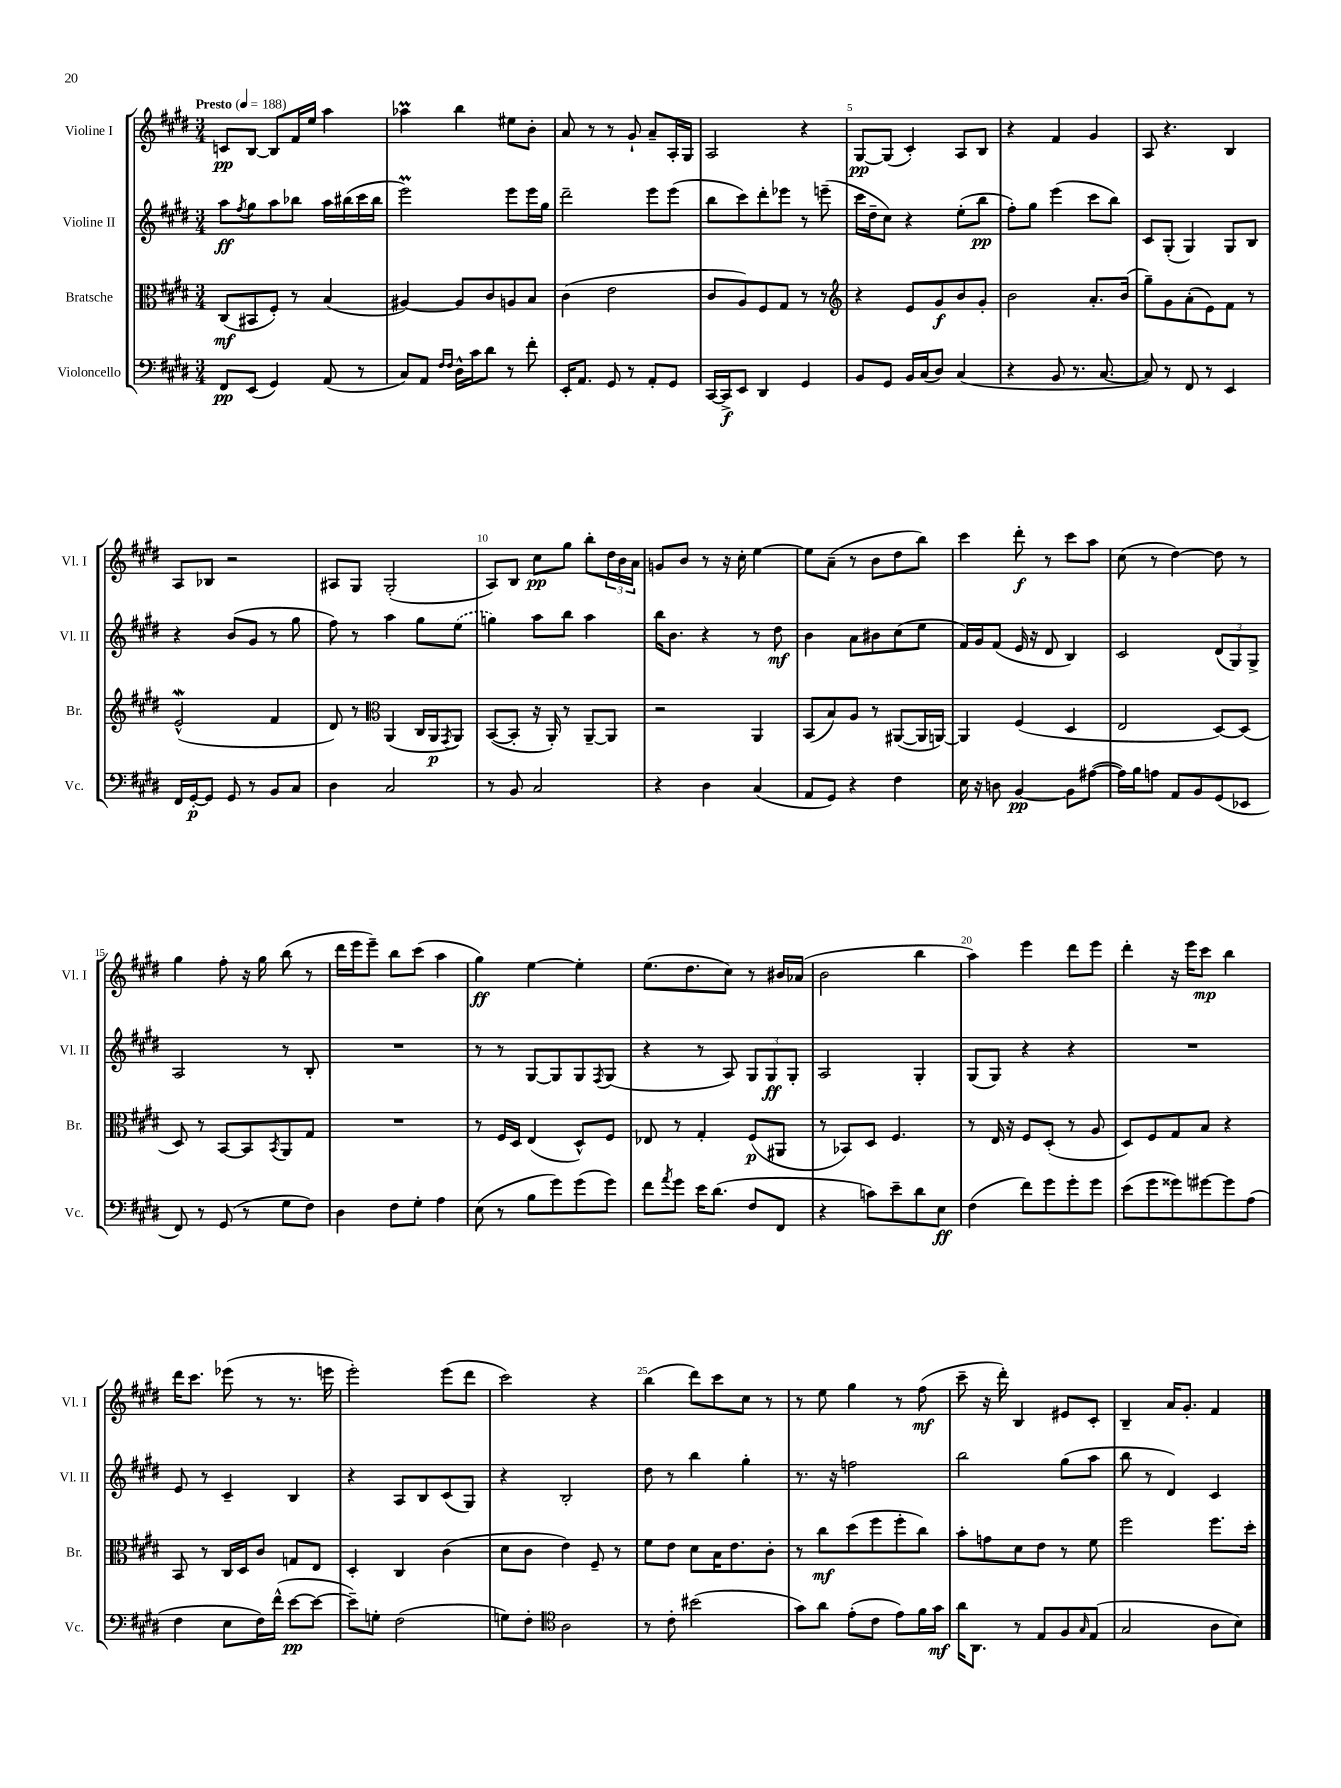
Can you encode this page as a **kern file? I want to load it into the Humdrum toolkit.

**kern	**kern	**kern	**kern
*staff4	*staff3	*staff2	*staff1
*clefF4	*clefC3	*clefG2	*clefG2
*k[f#c#g#d#]	*k[f#c#g#d#]	*k[f#c#g#d#]	*k[f#c#g#d#]
*M3/4	*M3/4	*M3/4	*M3/4
*MM188	*MM188	*MM188	*MM188
8FF#	(8C#	8aa	8c
.	.	8qff#	.
(8EE	8BB#	8gg#	[8B
4GG#)	8F#')	8aa	8B]
.	8r	8bb-	16f#
.	.	.	16ee
(8AA	(4B	16aa	4aa
.	.	(16bb#	.
8r	.	16ccc#	.
.	.	16bb#	.
=	=	=	=
8C#)	[4A#)	2eee)	4aa-
8AA	.	.	.
16qqF#	.	.	.
16qqF#	.	.	.
16D#^^	8A#]	.	4bb
16c#	.	.	.
8d#	8c#	.	.
8r	8A	8eee	8ee#
8f#'	8B	16eee	8b'
.	.	16gg#	.
=	=	=	=
16EE'	(4c#	2ddd#~	8a
8.AA	.	.	.
.	.	.	8r
8GG#	2e	.	8r
8r	.	.	8g#`
8AA'	.	8eee	8a~
8GG#	.	(8eee	16A'
.	.	.	16G#
=	=	=	=
[16CC#	8c#	8bb	2A
16CC#^]	.	.	.
8EE	8A)	8ccc#)	.
4DD#	8F#	8ddd#'	.
.	8G#	8eee-	.
4GG#	8r	8r	4r
.	8r	(8eee~	.
=	=	=	=
*	*clefG2	*	*
8BB	4r	16ccc#	[8G#
.	.	16dd#~	.
8GG#	.	8cc#)	(8G#]
16BB	8e	4r	4c#')
(16C#	.	.	.
8D#)	8g#	.	.
(4C#	8b	(8ee'	8A
.	8g#'	8bb	8B
=	=	=	=
4r	2b	8ff#')	4r
.	.	8gg#	.
8BB	.	(4eee	4f#
8.r	.	.	.
.	8.a'	8ccc#	4g#
[8.C#	.	.	.
.	.	8bb)	.
.	(16b	.	.
=	=	=	=
8C#])	8gg#~)	8c#	8A
8r	8g#	(8G#'	4.r
8FF#	(8a'	4G#)	.
8r	8e)	.	.
4EE	8f#	8G#	4B
.	8r	8B	.
=	=	=	=
16FF#	(2e^^	4r	8A
[16GG#'	.	.	.
8GG#]	.	.	8B-
8GG#	.	(8b	2r
8r	.	8g#	.
8BB	4f#	8r	.
8C#	.	8gg#	.
=	=	=	=
4D#	8d#)	8ff#)	8A#
.	8r	8r	8G#
*	*clefC3	*	*
2C#	(4AA	4aa	(2G#'
.	16C#	8gg#	.
.	16AA	.	.
.	8qGG#	.	.
.	8AA)	(8ee	.
=	=	=	=
8r	([8BB	4gg)	8A)
8BB	8BB']	.	8B
2C#	16r	8aa	8cc#
.	16AA')	.	.
.	8r	8bb	8gg#
.	[8AA~	4aa	8bb'
.	8AA]	.	24dd#
.	.	.	24b
.	.	.	24a
=	=	=	=
4r	2r	16bb	8g
.	.	8.b	.
.	.	.	8b
4D#	.	4r	8r
.	.	.	16r
.	.	.	16cc#'
(4C#	4AA	8r	[4ee
.	.	8dd#	.
=	=	=	=
8AA	(8BB	4b	8ee]
8GG#)	8B)	.	(8a~
4r	8A	8a	8r
.	8r	8b#	8b
4F#	([8AA#	(8cc#	8dd#
.	16AA#]	8ee	8bb)
.	[16AA)	.	.
=	=	=	=
16E	4AA]	16f#)	4ccc#
16r	.	16g#	.
8D	.	(8f#	.
[4BB	(4F#	16e	8ddd#'
.	.	16r	.
.	.	8d#	8r
8BB]	4D#	4B)	8ccc#
([8A#	.	.	8aa
=	=	=	=
16A#])	2E	2c#	(8cc#
16B	.	.	.
8A	.	.	8r
8AA	.	.	[4dd#)
8BB	.	.	.
(8GG#	[8D#)	(12d#	8dd#]
.	.	12G#)	.
8EE-	(8D#]	.	8r
.	.	12G#^	.
=	=	=	=
8FF#)	8D#)	2A	4gg#
8r	8r	.	.
(8GG#	[8BB	.	8ff#'
8r	8BB]	.	16r
.	.	.	16gg#
.	8qBB	.	.
8G#	8AA	8r	(8bb
8F#)	8G#	8B'	8r
=	=	=	=
4D#	2.r	2.r	16ddd#
.	.	.	16eee
.	.	.	8eee~)
8F#	.	.	8bb
8G#'	.	.	(8ccc#
4A	.	.	4aa
=	=	=	=
(8E	8r	8r	4gg#)
8r	16F#	8r	.
.	16D#	.	.
8B	(4E	[8G#	[4ee
8g#)	.	8G#]	.
(8g#	8D#^^)	8G#	4ee']
.	.	8qF#	.
8g#)	8F#	(8G#	.
=	=	=	=
8f#	8E-	4r	(8.ee
8qa	.	.	.
8g#	8r	.	.
.	.	.	8.dd#
16e	4G#'	8r	.
(8.d#	.	.	.
.	.	8A)	8cc#)
8F#	(8F#	12G#	8r
.	.	12G#	.
8FF#	8AA#	.	16b#
.	.	12G#'	.
.	.	.	(16a-
=	=	=	=
4r	8r	2A	2b
.	8BB-)	.	.
8c)	8D#	.	.
8e~	4.F#	.	.
8d#	.	4G#'	4bb
8E	.	.	.
=	=	=	=
(4F#	8r	(8G#	4aa)
.	16E	8G#)	.
.	16r	.	.
8f#)	8F#	4r	4eee
8g#	(8D#'	.	.
8g#'	8r	4r	8ddd#
8g#	8A	.	8eee
=	=	=	=
(8e	8D#)	2.r	4ddd#'
8g#	8F#	.	.
8g##)	8G#	.	16r
.	.	.	16eee
[8g#	8B	.	8ccc#
8g#]	4r	.	4bb
(8A	.	.	.
=	=	=	=
4F#	8BB	8e	16ddd#
.	.	.	8.ccc#
.	8r	8r	.
8E	16C#	4c#~	(8eee-
.	16D#	.	.
16F#)	8c#	.	8r
(16f#^^	.	.	.
[8e	8G	4B	8.r
8e_	8E	.	.
.	.	.	16eee
=	=	=	=
8e~])	4D#'	4r	2eee')
8G'	.	.	.
(2F#	4C#	8A	.
.	.	8B	.
.	(4c#	(8c#	(8eee
.	.	8G#)	8ddd#
=	=	=	=
8G)	8d#	4r	2ccc#)
8F#'	8c#	.	.
*clefC4	*	*	*
2A	4e)	2B'	.
.	8F#~	.	4r
.	8r	.	.
=	=	=	=
8r	8f#	8dd#	(4bb
8c#'	8e	8r	.
(2b#	8d#	4bb	8ddd#)
.	16B	.	8ccc#
.	8.e	.	.
.	.	4gg#'	8cc#
.	8c#'	.	8r
=	=	=	=
8g#)	8r	8.r	8r
8a	8cc#	.	8ee
.	.	16r	.
(8e'	(8dd#	2ff	4gg#
8c#	8ff#	.	.
8e)	8ff#'	.	8r
16f#	8cc#)	.	(8ff#
16g#	.	.	.
=	=	=	=
16a	8b'	2bb	8ccc#~
8.AA	.	.	.
.	8g	.	16r
.	.	.	16ddd#')
8r	8d#	.	4B
8E	8e	.	.
8F#	8r	(8gg#	8e#
16qqG#	.	.	.
(8E	8f#	8aa	8c#'
=	=	=	=
2G#	2ff#	8bb	4B~
.	.	8r	.
.	.	4d#)	16a
.	.	.	8.g#'
8A	8.ff#	4c#	4f#
8B)	.	.	.
.	16dd#'	.	.
==	==	==	==
*-	*-	*-	*-
